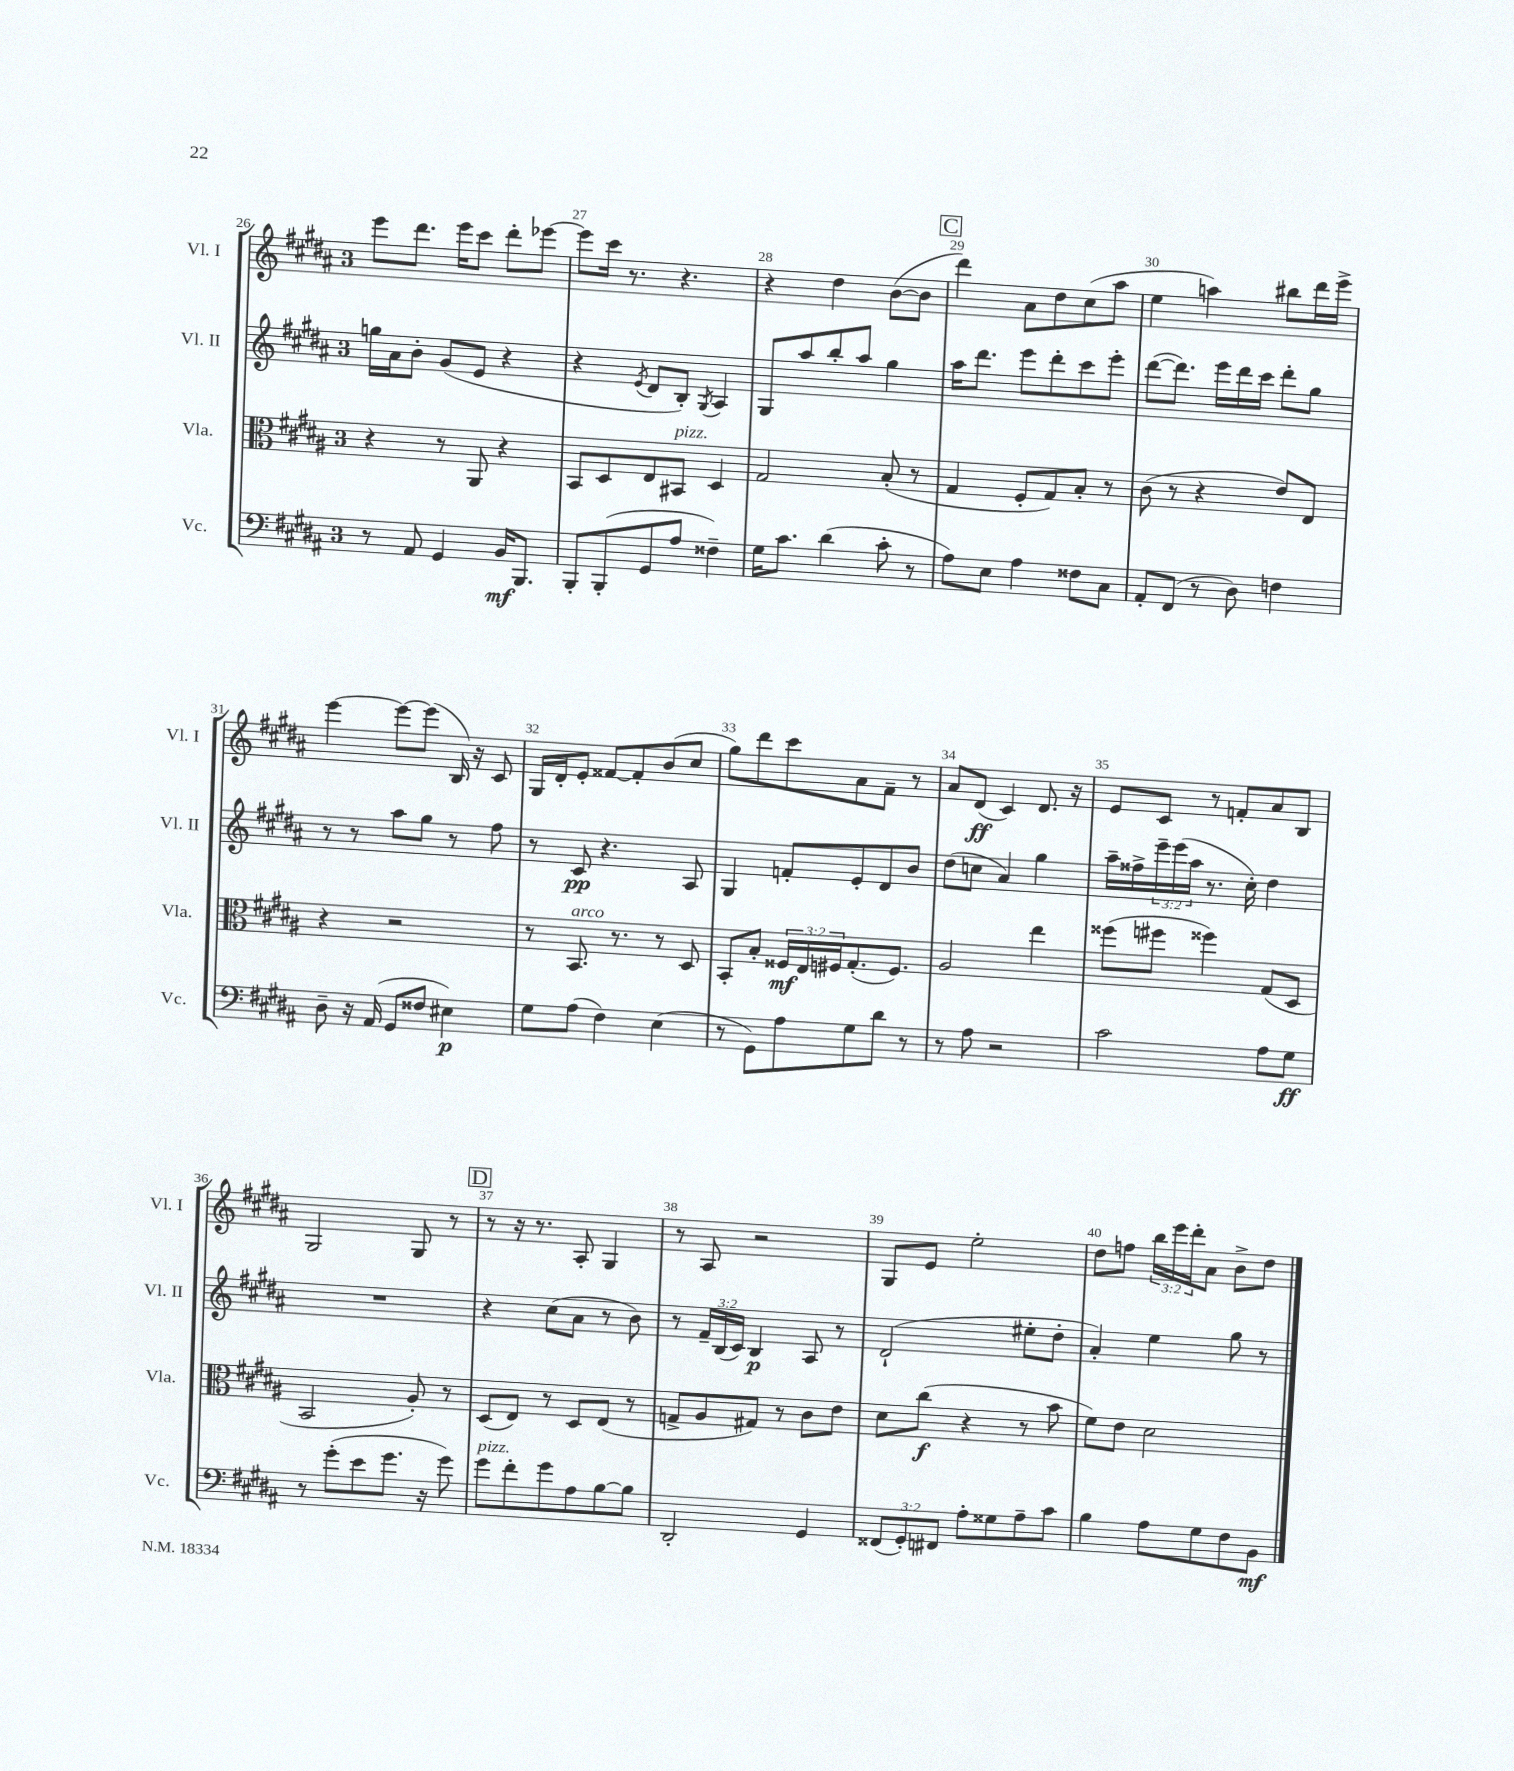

**kern	**kern	**kern	**kern
*staff4	*staff3	*staff2	*staff1
*clefF4	*clefC3	*clefG2	*clefG2
*k[f#c#g#d#a#]	*k[f#c#g#d#a#]	*k[f#c#g#d#a#]	*k[f#c#g#d#a#]
*M3/4	*M3/4	*M3/4	*M3/4
8r	4r	16gg\LL	8eee\L
.	.	16a#\J	.
8AA#/	.	8b'\J	8.ddd#\J
4GG#/	8r	(8g#/L	.
.	.	.	16eee\LK
.	8AA#/	8e/J	8ccc#\J
16BB/LK	4r	4r	8ddd#'\L
8.BBB/J	.	.	.
.	.	.	[8eee-\J
=	=	=	=
8BBB'/L	8BB/L	4r	8eee-\]L
(8BBB'/	8D#/	.	16ccc#\Jk
.	.	.	8.r
.	.	8qe/	.
8GG#/	8E/	8d#/L	.
8A#/J	8BB#/J	8B'/J)	4.r
.	.	8qG#/	.
4F##~\)	4D#/	4A#/	.
=	=	=	=
16G#\LK	2G#/	8G#/L	4r
8.c#\J	.	.	.
.	.	8aa#/	.
(4d#\	.	8bb'/	4dd#\
.	.	8aa#/J	.
8c#'\	(8B'/	4gg#\	([8b\L
8r	8r	.	8b\]J
=	=	=	=
8A#\L)	4G#/	16aa#\LK	4ddd#\)
.	.	8.ddd#\J	.
8E\J	.	.	.
4A#\	8F#'/L	8eee\L	8a#\L
.	8G#/)	8ddd#'\	8dd#\
8F##\L	8B'/J	8ccc#\	(8cc#\
8C#\J	8r	8eee'\J	8aa#\J
=	=	=	=
8AA#'/L	(8c#\	([8ddd#\L	4ee\
(8FF#/J	8r	8.ddd#\]J)	.
8r	4r	.	4aa\)
.	.	16eee\LL	.
8D#\)	.	16ddd#\	.
.	.	16ccc#\JJ	.
4F\	8e/L)	8ddd#'\L	8bb#\L
.	8E/J	8gg#\J	16ddd#\L
.	.	.	16eee^\JJ
=	=	=	=
8D#~\	4r	8r	[4eee\
16r	.	8r	.
(16AA#/	.	.	.
8GG#/L	2r	8aa#\L	8eee\_L
8F##/J	.	8gg#\J	(8eee\]J
4E#\)	.	8r	16B/)
.	.	.	16r
.	.	8ff#\	8c#/
=	=	=	=
8G#\L	8r	8r	16G#/LL
.	.	.	16d#'/J
(8A#\J	8.BB/	8c#/	8e'/J
4F#\)	.	4.r	[8f##/L
.	8.r	.	.
.	.	.	8f##'/]
(4E\	8r	.	(8b/
.	8D#/	8A#/	8cc#/J
=	=	=	=
8r	8BB'/L	4G#/	8gg#\L)
8GG#\L)	8B'/J	.	8ddd#\
8A#\	24F##/LL	8f'/L	8ccc#\
.	24E/	.	.
.	24F#/J	.	.
8G#\	(8.G#'/	8e'/	8a#\
8d#\J	.	8d#/	8f#~\J
.	8.F#/J)	.	.
8r	.	8b/J	8r
=	=	=	=
8r	2A#/	(8dd#\L	8a#/L
8A#\	.	8cc\J	(8d#/J
2r	.	4a#/)	4c#/)
.	4ee\	4gg#\	8.d#/
.	.	.	16r
=	=	=	=
2c#\	(8ff##\L	16aa#~\LL	8e/L
.	.	16ff##^\	.
.	8ff#\J	24eee~\	8c#/J
.	.	(24eee\	.
.	.	24aa#\JJ	.
.	4ff##\)	8.r	8r
.	.	.	8f'/L
.	.	16cc#'\)	.
8A#\L	(8G#/L	4dd#\	8a#/
8G#\J	8D#/J	.	8B/J
=	=	=	=
8r	2BB/	2.r	2G#/
(8g#'\L	.	.	.
8e\	.	.	.
8.g#\J	.	.	.
.	8A#'/)	.	8G#/
16r	.	.	.
8g#\)	8r	.	8r
=	=	=	=
8g#\L	(8D#/L	4r	8r
8f#'\	8E/J)	.	16r
.	.	.	8.r
8g#\	8r	(8cc#\L	.
8A#\	8D#/L	8a#\J	8A#'/
[8B\	(8E/J	8r	4G#/
8B\]J	8r	8b\)	.
=	=	=	=
2DD#'/	8G^/L	8r	8r
.	8A#/	24f#~/LL	8A#/
.	.	(24B/	.
.	.	24c#/JJ)	.
.	8G#/J)	4B/	2r
.	8r	.	.
4GG#/	8c#\L	8A#/	.
.	8e\J	8r	.
=	=	=	=
(12FF##/L	8d#\L	(2d#`/	8G#/L
12GG#'/)	.	.	.
.	(8cc#\J	.	8e/J
12FF#/J	.	.	.
8A#'\L	4r	.	2ee'\
8G##\	.	.	.
8A#~\	8r	8ee#'\L	.
8c#\J	8b\	8dd#'\J	.
=	=	=	=
4B\	8f#\L)	4a#'/)	8dd#\L
.	8e\J	.	8ff\J
8A#\L	2d#\	4ee\	24bb\LL
.	.	.	24eee\
.	.	.	24ddd#'\J
8G#\	.	.	8a#\J
8F#\	.	8gg#\	8b^\L
8BB\J	.	8r	8dd#\J
==	==	==	==
*-	*-	*-	*-
